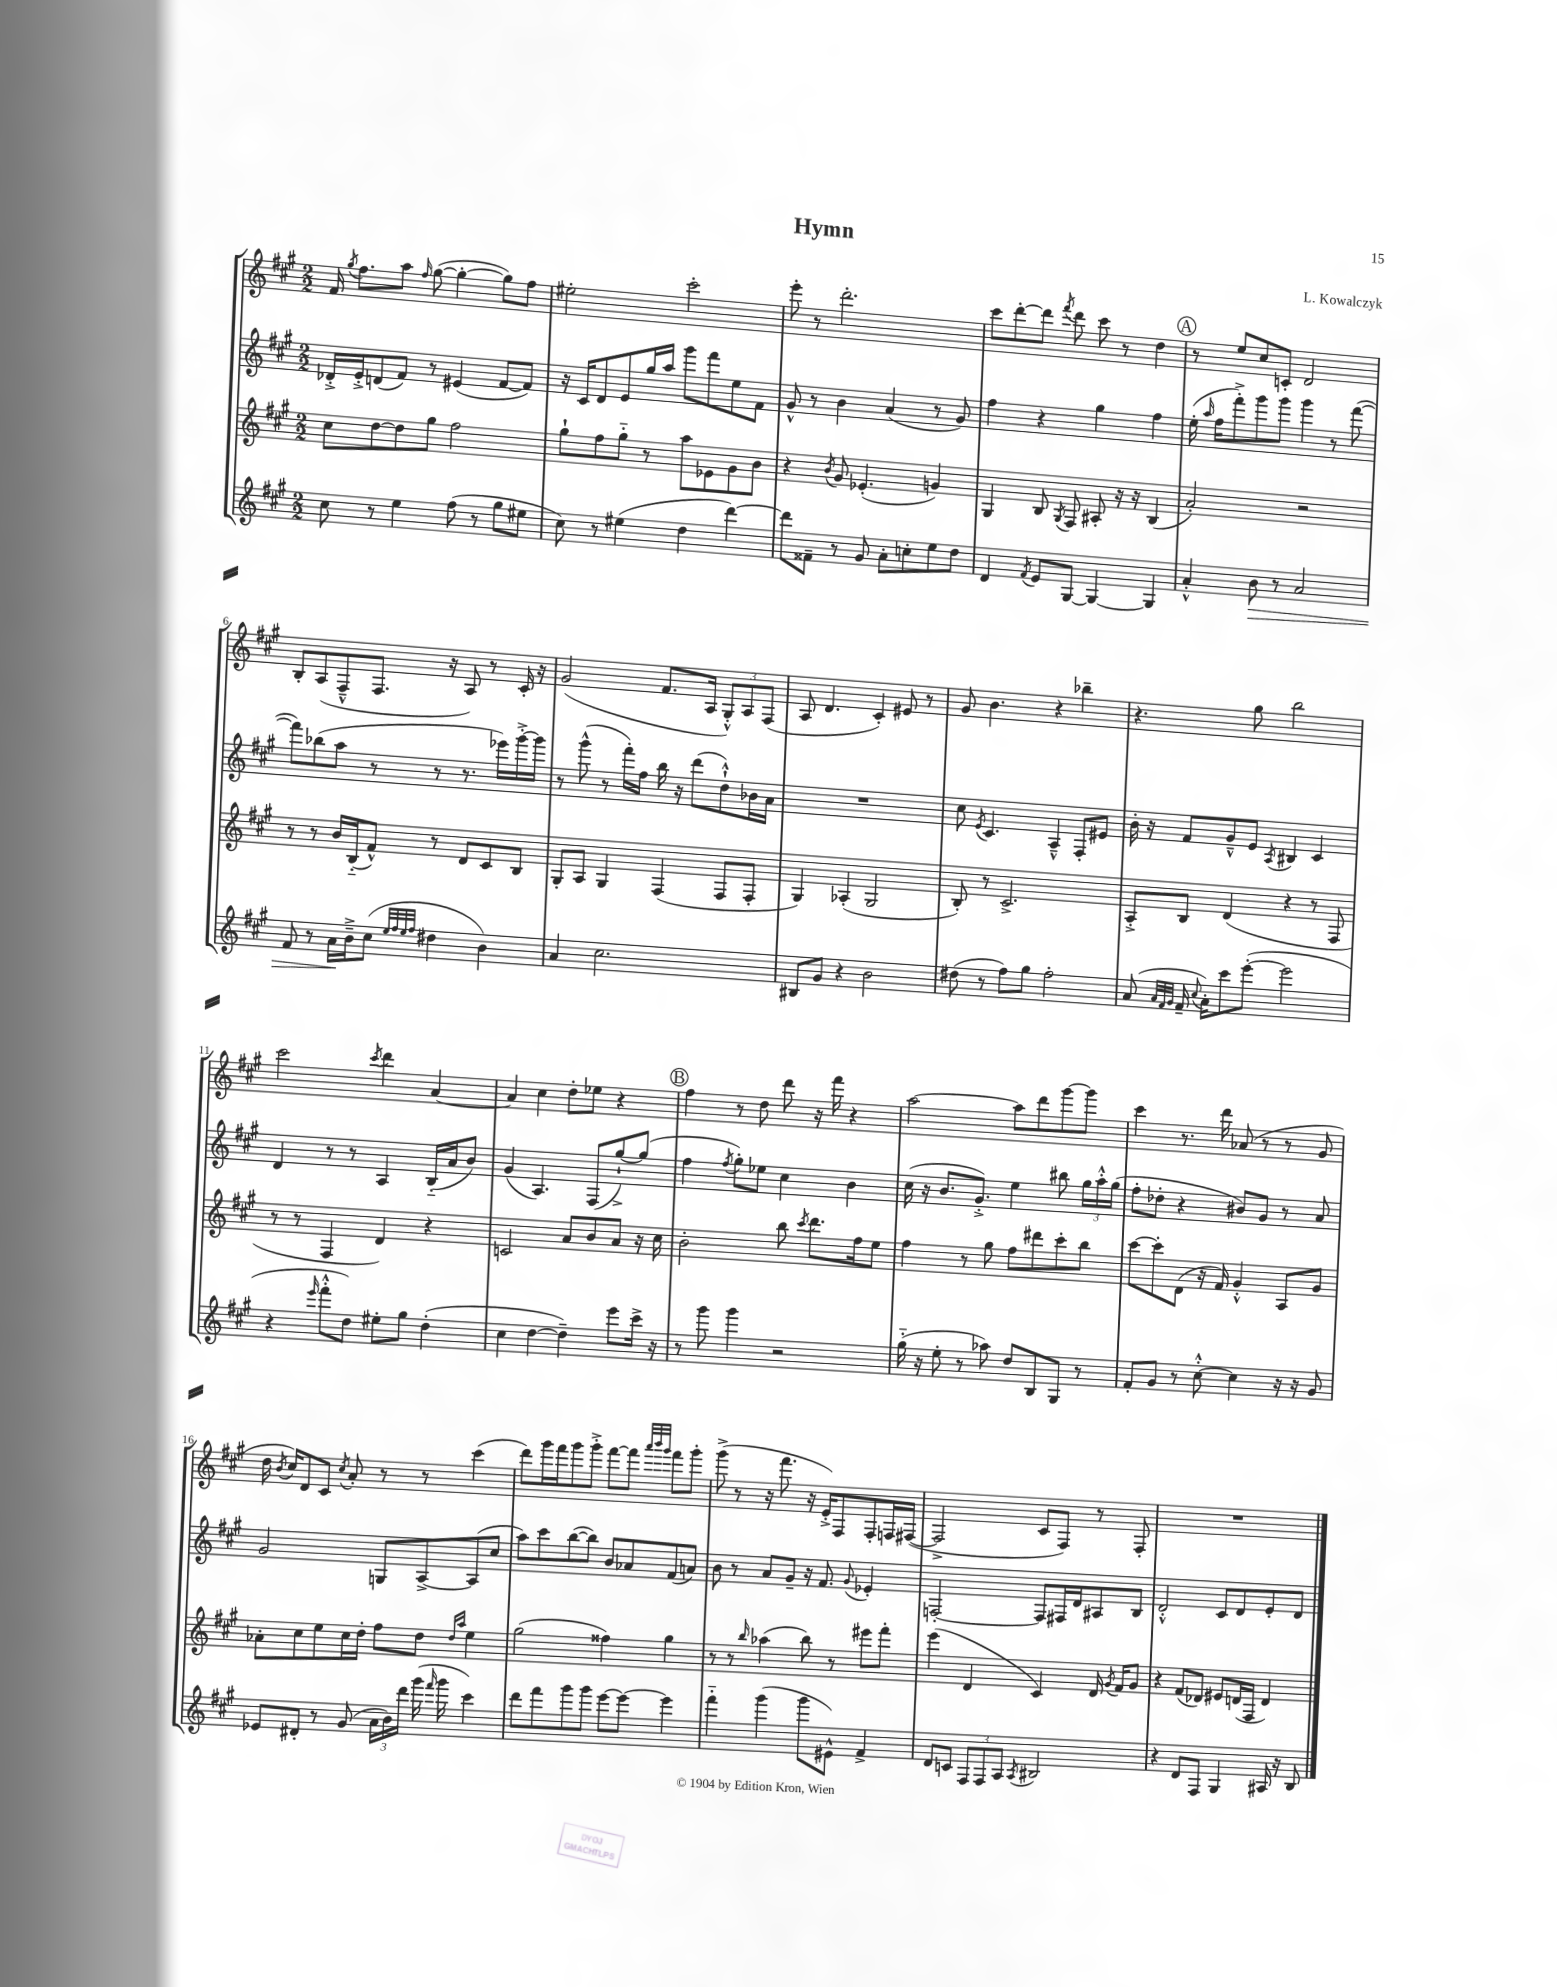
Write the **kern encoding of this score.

**kern	**dynam	**kern	**kern	**kern
*part4	*part4	*part3	*part2	*part1
*staff4	*staff4	*staff3	*staff2	*staff1
*clefG2	*	*clefG2	*clefG2	*clefG2
*k[f#c#g#]	*	*k[f#c#g#]	*k[f#c#g#]	*k[f#c#g#]
*M2/2	*	*M2/2	*M2/2	*M2/2
=1	=1	=1	=1	=1
8cc#\	.	8cc#\L	16d-X'^/LL	16f#/
.	.	.	.	8qgg#/
.	.	.	16e'^/J	8.ff#\L
8r	.	[8dd\	(8dn/	.
4ee\	.	8dd\]	8f#/J)	8aa\J
.	.	.	.	16qqff#/
.	.	8gg#\J	8r	([8gg#\
(8ff#\	.	2ff#\	(4e#X/	4gg#'\_
8r	.	.	.	.
8gg#\L	.	.	[8f#/L	8gg#\L])
8ee#X\J	.	.	8f#/J])	8ff#\J
=2	=2	=2	=2	=2
8cc#\)	.	8gg#`\L	16r	2ee#X'\
.	.	.	16c#/KL	.
8r	.	8ff#\	8d/	.
(4ee#X\	.	8gg#\J	8e/	.
.	.	8r	16gg#/L	.
.	.	.	16aa/JJ	.
4dd\	.	8aa\L	8ggg#\L	2ccc#'\
.	.	8e-X\	8fff#\	.
[4ddd\)	.	8g#\	8ee\	.
.	.	8b\J	8f#\J	.
=3	=3	=3	=3	=3
8ddd\L]	.	4r	8g#^^/	8eee'\
8f##X~\J	.	.	8r	8r
.	.	8qb/	.	.
8r	.	8g#/	4b\	2.ddd'\
8g#/	.	(4.e-X'/	.	.
8a'\L	.	.	(4a/	.
8ccn'\	.	.	.	.
8ee\	.	4gn/)	8r	.
8dd\J	.	.	8g#/)	.
=4	=4	=4	=4	=4
4d/	.	4G#/	4ff#\	8ccc#\L
.	.	.	.	[8ddd'\
8qf#/	.	.	.	.
8e/L	.	8B/	4r	8ddd\J]
.	.	8qG#/	.	8qfff#/
[8G#/J	.	8F#/	.	8ddd\
4G#/_	.	8A#X'/	4gg#\	8ccc#\
.	.	16r	.	8r
.	.	16r	.	.
4G#/]	.	(4B/	4ff#\	4dd\
!!LO:REH:place=s1:t=A
=5	=5	=5	=5	=5
4a'^^/	.	2a'/)	(16ee'\	8r
.	.	.	16qqaa/	.
.	.	.	16ff#\KL	.
.	.	.	8fff#'^\)	8ee/L
!	!LO:HP:b	!	!	!
8b\	>	.	8ggg#\	8cc#/
8r	.	.	8ggg#\J	8cn'/J
2a/	.	2r	4ggg#\	2d/
.	.	.	8r	.
.	.	.	([8fff#\	.
!!LO:LB:g=z
=6	=6	=6	=6	=6
8f#/	.	8r	8fff#\L])	8B'/L
8r	.	8r	(8bb-X\	(8A/
16a\LL	.	16b/LL	8aa\J	8F#~^^/
16b~^\J	]	(16B/J	.	.
(8cc#\J	.	8f#^^/J)	8r	8.F#/J
32qqee/LLL	.	.	.	.
32qqff#/	.	.	.	.
32qqee/	.	.	.	.
32qqff#/JJJ	.	.	.	.
4dd#X\	.	8r	8r	.
.	.	.	.	16r
.	.	8d/L	8.r	8A/)
4b\)	.	8c#/	.	8r
.	.	.	16eee-X\LL)	.
.	.	8B/J	[16ggg#'^\	16c#'/
.	.	.	16ggg#\JJ]	16r
=7	=7	=7	=7	=7
4a/	.	8G#'/L	8r	(2g#/
.	.	8A/J	(8ggg#^^\	.
2.cc#\	.	4G#/	8r	.
.	.	.	16fff#'\LL)	.
.	.	.	16ff#\JJ	.
.	.	(4F#/	16bb\	8.f#/L
.	.	.	16r	.
.	.	.	(8ddd\L	.
.	.	.	.	16A/Jk
.	.	8F#/L	8dd`^^\)	12G#'^^/L)
.	.	.	.	12A/
.	.	8F#'/J	16b-X\L	.
.	.	.	.	(12F#/J
.	.	.	16a\JJ	.
=8	=8	=8	=8	=8
8B#X/L	.	4G#/)	1r	8A/
8g#/J	.	.	.	4.d/
4r	.	(4A-X'/	.	.
2b\	.	2G#/	.	4c#'/)
.	.	.	.	8e#X/
.	.	.	.	8r
=9	=9	=9	=9	=9
(8dd#X\	.	8B'/)	8cc#\	8g#/
.	.	.	8qe/	.
8r	.	8r	4.c#/	4.b\
8ff#\L)	.	2.c#^/	.	.
8gg#\J	.	.	.	.
2ff#'\	.	.	4A~^^/	4r
.	.	.	8F#'/L	4bb-X~\
.	.	.	8e#X/J	.
=10	=10	=10	=10	=10
(8a/	.	8A'^/L	16b'\	4.r
.	.	.	16r	.
32qqa/LLL	.	.	.	.
32qqf#/	.	.	.	.
32qqg#/JJJ	.	.	.	.
16f#~/	.	8B/J	8f#/L	.
8qqcc#/	.	.	.	.
16a'\KL)	.	.	.	.
8ccc#\	.	(4d/	8g#~^^/	.
([8eee'\J	.	.	8e/J	8gg#\
.	.	.	8qA/	.
2eee\]	.	4r	4B#X/	2bb\
.	.	8r	4c#/	.
.	.	8F#/	.	.
!!LO:LB:g=z
=11	=11	=11	=11	=11
4r	.	8r	4d/	2ccc#\
.	.	8r	.	.
16qqeee/	.	.	.	.
8fff#'^^\L	.	4F#/	8r	.
8dd\J)	.	.	8r	.
.	.	.	.	8qccc#/
8ee#X'\L	.	4d/)	4A/	4ddd\
8gg#\J	.	.	.	.
(4dd'\	.	4r	(16B/LL	[4a/
.	.	.	16a/J	.
.	.	.	8b/J)	.
=12	=12	=12	=12	=12
4cc#\	.	2cn/	(4g#/	4a/]
[4dd\	.	.	4.A/)	4cc#\
4dd~\])	.	8a/L	.	8dd'\L
.	.	8b/	(8F#/L	8ee-X\J
8eee\L	.	8a/J	[8gg#`^/)	4r
16ccc#^\Jk	.	16r	(8gg#/J]	.
16r	.	16cc#\	.	.
!!LO:REH:place=s1:t=B
=13	=13	=13	=13	=13
8r	.	2b'\	4ff#\	4ff#\
8ggg#\	.	.	.	.
.	.	.	8qff#/	.
4ggg#\	.	.	8gg#'\L)	8r
.	.	.	8ee-X\J	8dd\
2r	.	8bb\	4cc#\	8ddd\
.	.	8qccc#/	.	.
.	.	8.ddd\L	.	16r
.	.	.	.	16fff#\
.	.	.	4b\	4r
.	.	16ff#\k	.	.
.	.	8ee\J	.	.
=14	=14	=14	=14	=14
(16gg#\	.	4ff#\	(16cc#\	[2aa\
16r	.	.	16r	.
8ee'\	.	.	8.b/L	.
8r	.	8r	.	.
.	.	.	8.g#'^/J)	.
8aa-X\)	.	8gg#\	.	.
8dd/L	.	8ff#\L	4ee\	8aa\L]
8B/	.	8ddd#X\	.	8ddd\
8G#/J	.	8ccc#'\	8bb#X\	[8ggg#\
8r	.	8bb\J	24gg#\LL	8ggg#\J]
.	.	.	24aa'^^\	.
.	.	.	(24gg#\JJ	.
=15	=15	=15	=15	=15
8f#'/L	.	[8ccc#\L	8ff#'\L	4ccc#\
8g#/J	.	8ccc#'\]	8dd-X'\J	.
8r	.	(8d\J	4r	8.r
[8cc#'^^\	.	16r	.	.
.	.	16f#/)	.	16ddd\
4cc#\]	.	4g#'^^/	8b#X/L)	(8a-X/
.	.	.	8g#/J	8r
16r	.	8A/L	8r	8r
16r	.	.	.	.
8g#/	.	8g#/J	8a/	8g#/
!!LO:LB:g=z
=16	=16	=16	=16	=16
8e-X/L	.	8a-X'\L	2g#/	16dd\
.	.	.	.	8qb/
.	.	.	.	16cc#/KL)
8d#X'/J	.	8cc#\	.	8d/
8r	.	8ee\	.	8c#/J
.	.	.	.	8qcc#/
(8g#/	.	16cc#\L	.	8a'/
.	.	16dd'\JJ	.	.
24a\LL	.	8ff#\L	8Gn/L	8r
24b\)	.	.	.	.
24ddd\JJ	.	.	.	.
(16ggg#\	.	8dd\J	[8A^/	8r
16qqfff#/	.	.	.	.
16ggg#\	.	.	.	.
.	.	16qqdd/LL	.	.
.	.	16qqaa/JJ	.	.
4ccc#\)	.	4ee\	(8A/]	(4ccc#\
.	.	.	8cc#/J	.
=17	=17	=17	=17	=17
8ddd\L	.	(2gg#\	8aa\L)	8ddd\L)
8fff#\	.	.	8ccc#\	16ggg#\L
.	.	.	.	16fff#\J
8ggg#\	.	.	([8bb\	8ggg#\
8ggg#\J	.	.	8bb\J])	8ggg#'^\J
[8eee\L	.	4ff##X\)	8b/L	[8fff#\L
8eee\J_	.	.	8a-X/	8fff#\J]
.	.	.	.	32qqaaa/LLL
.	.	.	.	32qqbbb/
.	.	.	.	32qqggg#/JJJ
4eee\]	.	4gg#\	(8f#/	8fff#\L
.	.	.	8an/J)	8ggg#'\J
=18	=18	=18	=18	=18
4fff#\	.	8r	8b\	(8ggg#^\
.	.	8r	8r	8r
.	.	16qqbb/	.	.
(4ggg#\	.	(4aa-X\	8a/L	16r
.	.	.	.	8.fff#\
.	.	.	8g#~/J	.
8ggg#\L	.	8bb\)	16r	16r
.	.	.	8.f#/	16e'^/KL)
8e#X^^\J)	.	8r	.	8F#/
.	.	.	8qqg#/	.
4f#^/	.	8eee#X\L	4e-X'/	8F#'/
.	.	8fff#'\J	.	16Fn/L
.	.	.	.	([16F#X/JJ
=19	=19	=19	=19	=19
8d/L	.	(4eee\	[2Fn'/	2F#^/]
8cn/J	.	.	.	.
12F#/L	.	4d/	.	.
12F#/	.	.	.	.
12A/J	.	.	.	.
8qA/	.	.	.	.
2B#X/	.	4c#/)	8F/L]	8c#/L
.	.	.	16F#X/L	8F#/J)
.	.	.	16d/J	.
.	.	16d/	8A#X/	8r
.	.	8qg#/	.	.
.	.	16f#/KL	.	.
.	.	8g#/J	8B/J	8F#'/
=20	=20	=20	=20	=20
4r	.	4r	2d'^^/	1r
8d/L	.	(8f#/L	.	.
8F#/J	.	8d-X/J)	.	.
4G#/	.	8e#X/L	8c#/L	.
.	.	(16dn/L	8d/	.
.	.	16F#/JJ	.	.
16A#X/	.	4d/)	8e'/	.
16r	.	.	.	.
8B/	.	.	8d/J	.
==	==	==	==	==
*-	*-	*-	*-	*-
